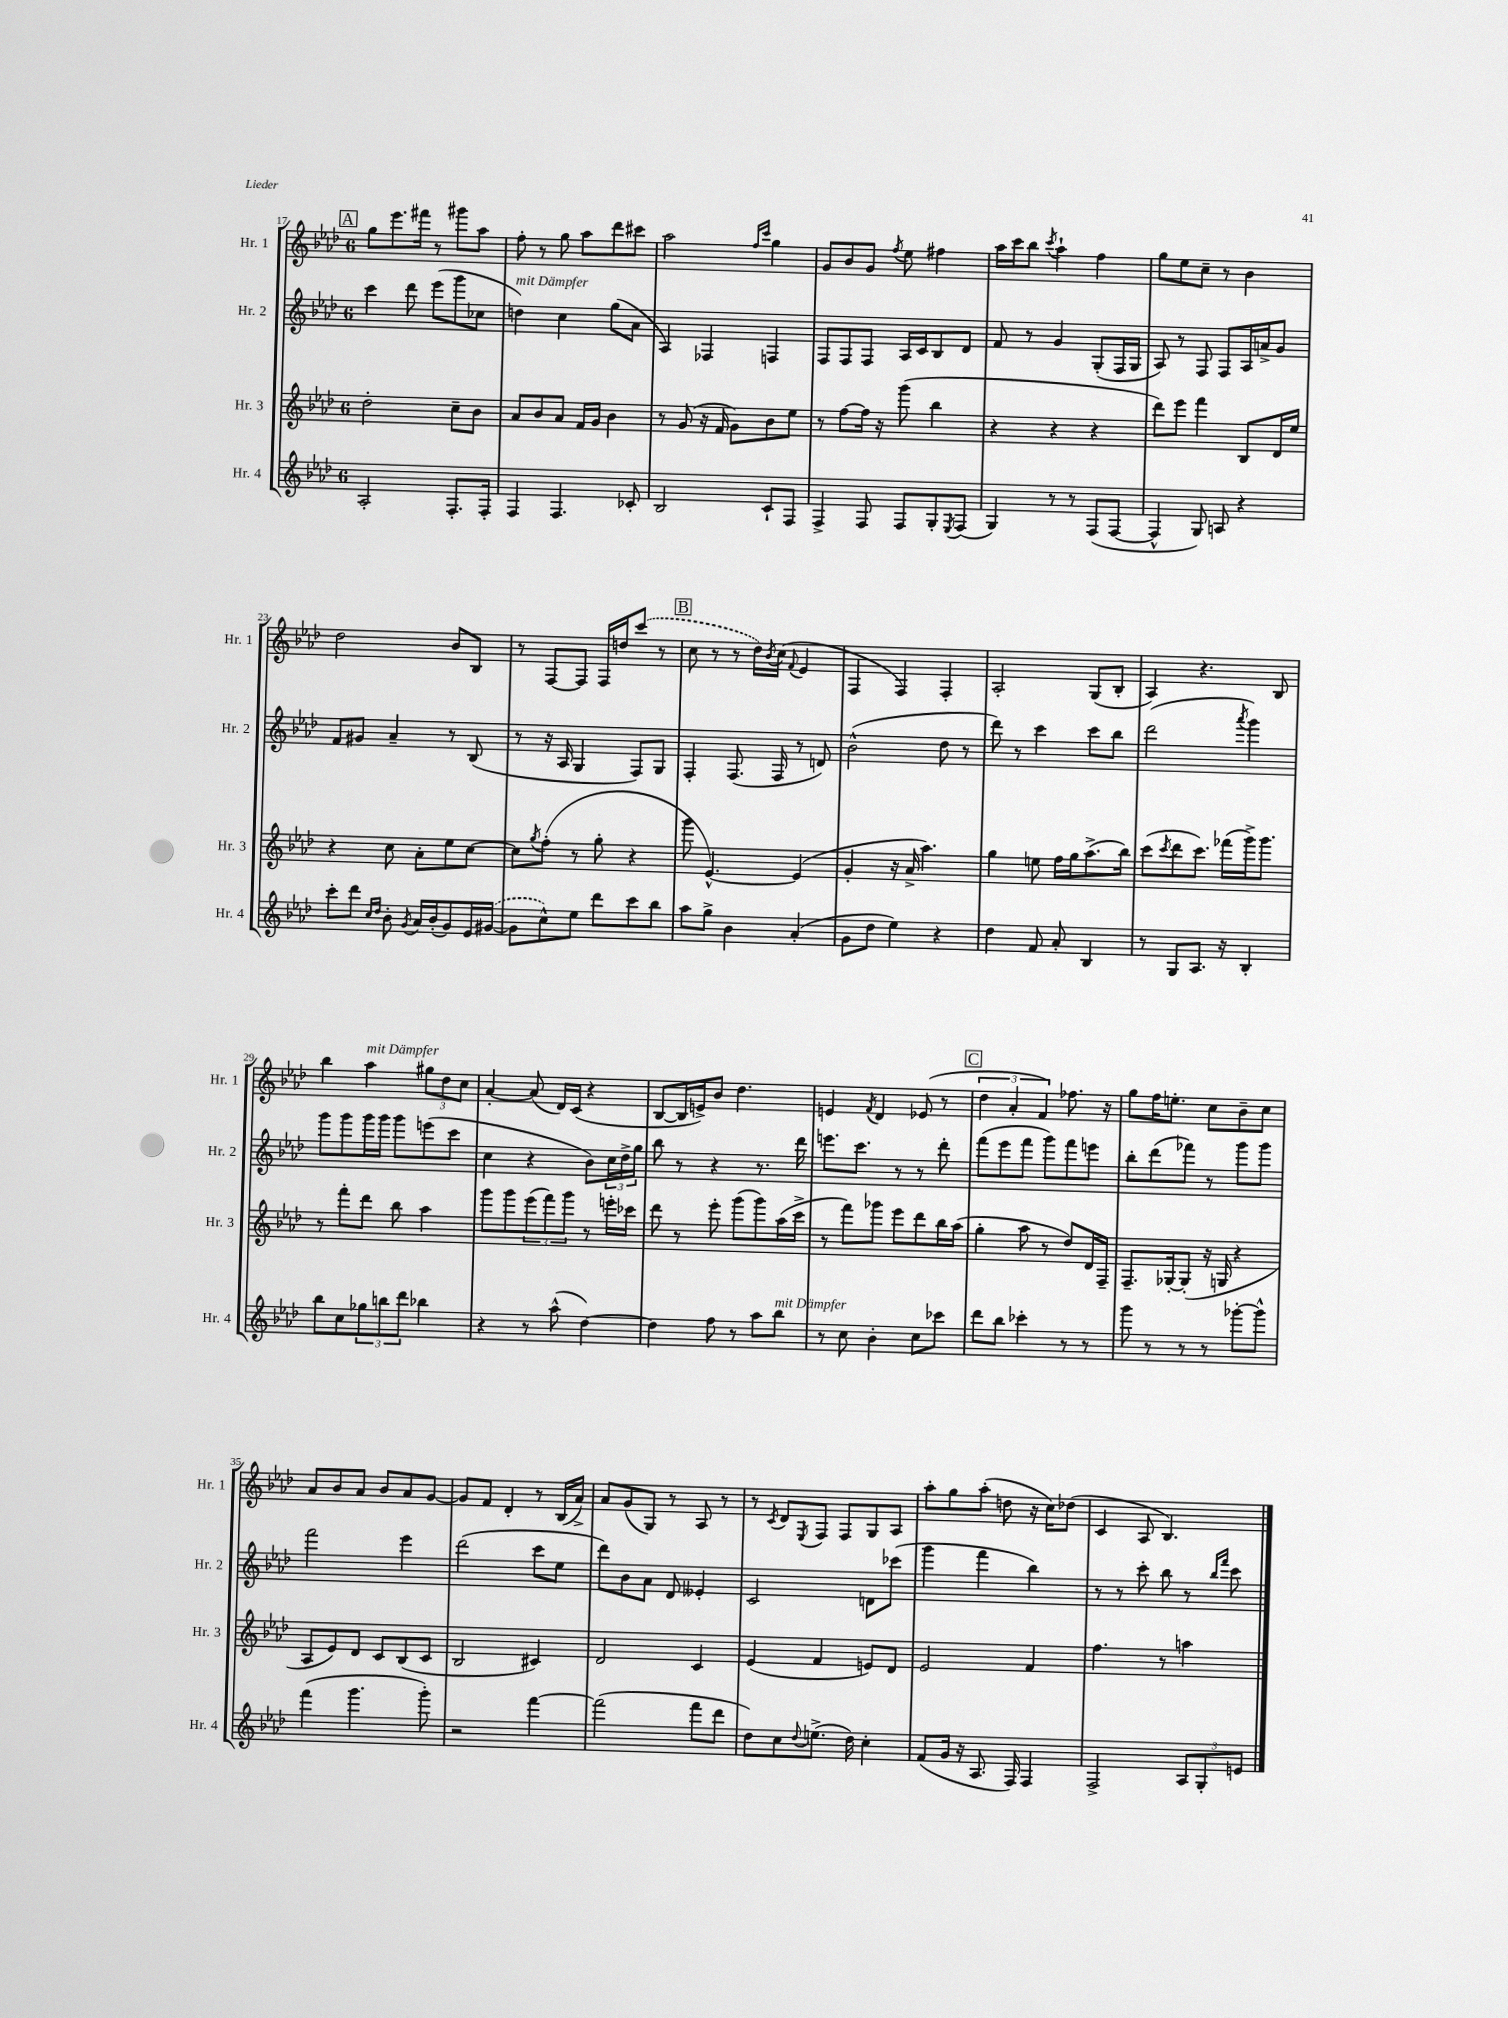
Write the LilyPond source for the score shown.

<<
\new StaffGroup <<
\new Staff = "s0" \with { instrumentName = "Hr. 1" shortInstrumentName = "Hr. 1" } {
    \clef treble \key aes \major \once \override Staff.TimeSignature.style = #'single-digit \time 6/8
    \mark \markup { \box "A" } g''8 ees'''8. fis'''16 r8 gis'''8 aes''8 |
    f''8-. r8 g''8 aes''8 des'''8 cis'''8 |
    aes''2 \grace { f''16 c'''16 } g''4 |
    g'8 bes'8 g'8 \acciaccatura { f''8 } ees''8 fis''4 |
    aes''16 c'''16 bes''8 \acciaccatura { c'''8 } aes''4-! f''4 |
    g''8 ees''8 c''8-- r8 bes'4 |
    des''2 bes'8 bes8 |
    r8 f8~ f8 f16 d''16 \once \slurDashed c'''8( r8 |
    \mark \markup { \box "B" } c''8 r8 r8 des''16) \acciaccatura { bes'8 } c''16( \appoggiatura { f'8 } ees'4 |
    f4 f4) f4-. |
    aes2-. g8( bes8-. |
    aes4) r4. bes8 |
    bes''4 aes''4^\markup { \italic "mit Dämpfer" } \tuplet 3/2 { gis''8 des''8 c''8 } |
    aes'4~-. aes'8( des'16) c'16( r4 |
    bes8~ bes16 e'16->) bes'8 des''4. |
    e'4 \acciaccatura { f'8 } des'4 ees'8( r8 |
    \mark \markup { \box "C" } \tuplet 3/2 { des''4 aes'4-. f'4) } fes''8. r16 |
    g''8 f''16 e''8.-. c''8 bes'8-- c''8 |
    aes'8 bes'8 aes'8 bes'8 aes'8 g'8~ |
    g'8 f'8 des'4-. r8 bes16( aes'16->) |
    aes'8 g'8( g8) r8 aes8 r8 |
    r8 \acciaccatura { c'8 } des'8 \acciaccatura { ees8 } f8 f8 g8 aes8 |
    aes''8-. g''8 aes''8-.( d''8 r16 c''16) des''8( |
    c'4 aes8 bes4.) \bar "|." |
}
\new Staff = "s1" \with { instrumentName = "Hr. 2" shortInstrumentName = "Hr. 2" } {
    \clef treble \key aes \major \once \override Staff.TimeSignature.style = #'single-digit \time 6/8
    \mark \markup { \box "A" } c'''4 des'''8 ees'''8( g'''8 ces''8 |
    d''4^\markup { \italic "mit Dämpfer" }) c''4 g''8( aes'8 |
    aes4) fes4 f4 |
    f8 f8 f8 aes16 c'16 bes8 des'8 |
    f'8 r8 g'4 g8-.( f16 g16 |
    aes8) r8 f8 f8 aes16 a'16-> g'8 |
    f'8 gis'8 aes'4-- r8 bes8( |
    r8 r16 aes16 g4 f8) g8 |
    \mark \markup { \box "B" } f4-. f8.( f16 r8 d'8) |
    bes'2-^( des''8 r8 |
    des'''8) r8 c'''4 c'''8 bes''8 |
    des'''2( \acciaccatura { aes'''8 } g'''4) |
    g'''8 g'''8 g'''16 g'''16 g'''8 e'''8( c'''8 |
    c''4 r4 bes'8) \tuplet 3/2 { c''16 des''16-> g''16 } |
    bes''8 r8 r4 r8. des'''16 |
    e'''8. c'''8. r8 r8 des'''8-. |
    \mark \markup { \box "C" } f'''8( ees'''8 f'''8 g'''8) f'''8 e'''8 |
    bes''8-. des'''8( fes'''8) r8 g'''8 g'''8 |
    f'''2 ees'''4 |
    des'''2( c'''8 ees''8 |
    des'''8) bes'8 aes'8 des'8 eeses'4-. |
    c'2 d'8 ces'''8( |
    g'''4 f'''4 bes''4) |
    r8 r8 c'''8-. bes''8 r8 \grace { bes''16 f'''16 } c'''8 \bar "|." |
}
\new Staff = "s2" \with { instrumentName = "Hr. 3" shortInstrumentName = "Hr. 3" } {
    \clef treble \key aes \major \once \override Staff.TimeSignature.style = #'single-digit \time 6/8
    \mark \markup { \box "A" } des''2-. c''8-- bes'8 |
    aes'8 bes'8 aes'8 f'16 g'16 bes'4 |
    r8 g'8( r16 f'16 g'8) bes'8 ees''8 |
    r8 f''8~ f''16 r16 g'''8( bes''4 |
    r4 r4 r4 |
    des'''8) ees'''8 f'''4 bes8 des'16 ees''16 |
    r4 c''8 aes'8-. ees''8 c''8~ |
    c''8 \acciaccatura { g''8 } f''8-.( r8 g''8-. r4 |
    \mark \markup { \box "B" } g'''8 ees'4.~-^) ees'4( |
    g'4-. r16 aes'16-> aes''4.) |
    g''4 e''8 f''16 g''16 aes''8.->( bes''16) |
    c'''8( \acciaccatura { c'''8 } des'''8 c'''8.) fes'''16( g'''16->) g'''8. |
    r8 f'''8-. des'''8 bes''8 aes''4 |
    g'''8 g'''8 \tuplet 3/2 { ees'''8( f'''8) g'''8 } r8 e'''16-. ces'''16 |
    des'''8 r8 ees'''8-. g'''8( g'''8) aes''16( c'''16-> |
    r8 f'''8) ges'''8 ees'''8 des'''8 bes''16 aes''16( |
    \mark \markup { \box "C" } g''4-. aes''8 r8 des''8) des'16 f16-- |
    f8.-- ges16~-. ges8-.( r16 g16 r4 |
    aes8 ees'8) des'8 c'8 bes8( c'8 |
    bes2 cis'4) |
    des'2 c'4 |
    ees'4( f'4 e'8) des'8 |
    ees'2 f'4 |
    f''4. r8 a''4 \bar "|." |
}
\new Staff = "s3" \with { instrumentName = "Hr. 4" shortInstrumentName = "Hr. 4" } {
    \clef treble \key aes \major \once \override Staff.TimeSignature.style = #'single-digit \time 6/8
    \mark \markup { \box "A" } aes2-. f8.-. f16-. |
    f4 f4. ces'8-. |
    bes2 c'8-! f8 |
    f4-> f8 f8 g8-. \acciaccatura { ees8 } f8( |
    g4) r8 r8 f8( f8~ |
    f4-^ g8) a8 r4 |
    c'''8-. des'''8 \grace { c''16 des''16 } bes'8-. \acciaccatura { g'8 } aes'16 bes'16-.( g'8) ees'16 \once \slurDashed gis'16~( |
    gis'8 c''8-^) ees''8 des'''8 c'''8 bes''8 |
    \mark \markup { \box "B" } aes''8 g''8-> bes'4 aes'4-.( |
    g'8 des''8 ees''4) r4 |
    des''4 f'8 aes'8-. bes4 |
    r8 g8 aes8. r16 bes4-. |
    bes''8 c''8 \tuplet 3/2 { ges''8 b''8 des'''8 } bes''4 |
    r4 r8 aes''8-^( des''4~) |
    des''4 f''8 r8 aes''8 bes''8^\markup { \italic "mit Dämpfer" } |
    r8 c''8 bes'4-. c''8 ces'''8 |
    \mark \markup { \box "C" } des'''8 bes''8 ces'''4-. r8 r8 |
    g'''8 r8 r8 r8 ges'''8~-. ges'''8-^ |
    f'''4( g'''4. g'''8-.) |
    r2 f'''4~ |
    f'''2( f'''8 des'''8 |
    des''8) c''8 \appoggiatura { des''8 } e''8.->( des''16) c''4-. |
    f'8( g'16 r16 aes8. f16) f4 |
    f2-> \tuplet 3/2 { aes8 g8-. e'8 } \bar "|." |
}
>>
>>
\layout { \context { \Score currentBarNumber = #17 } }
